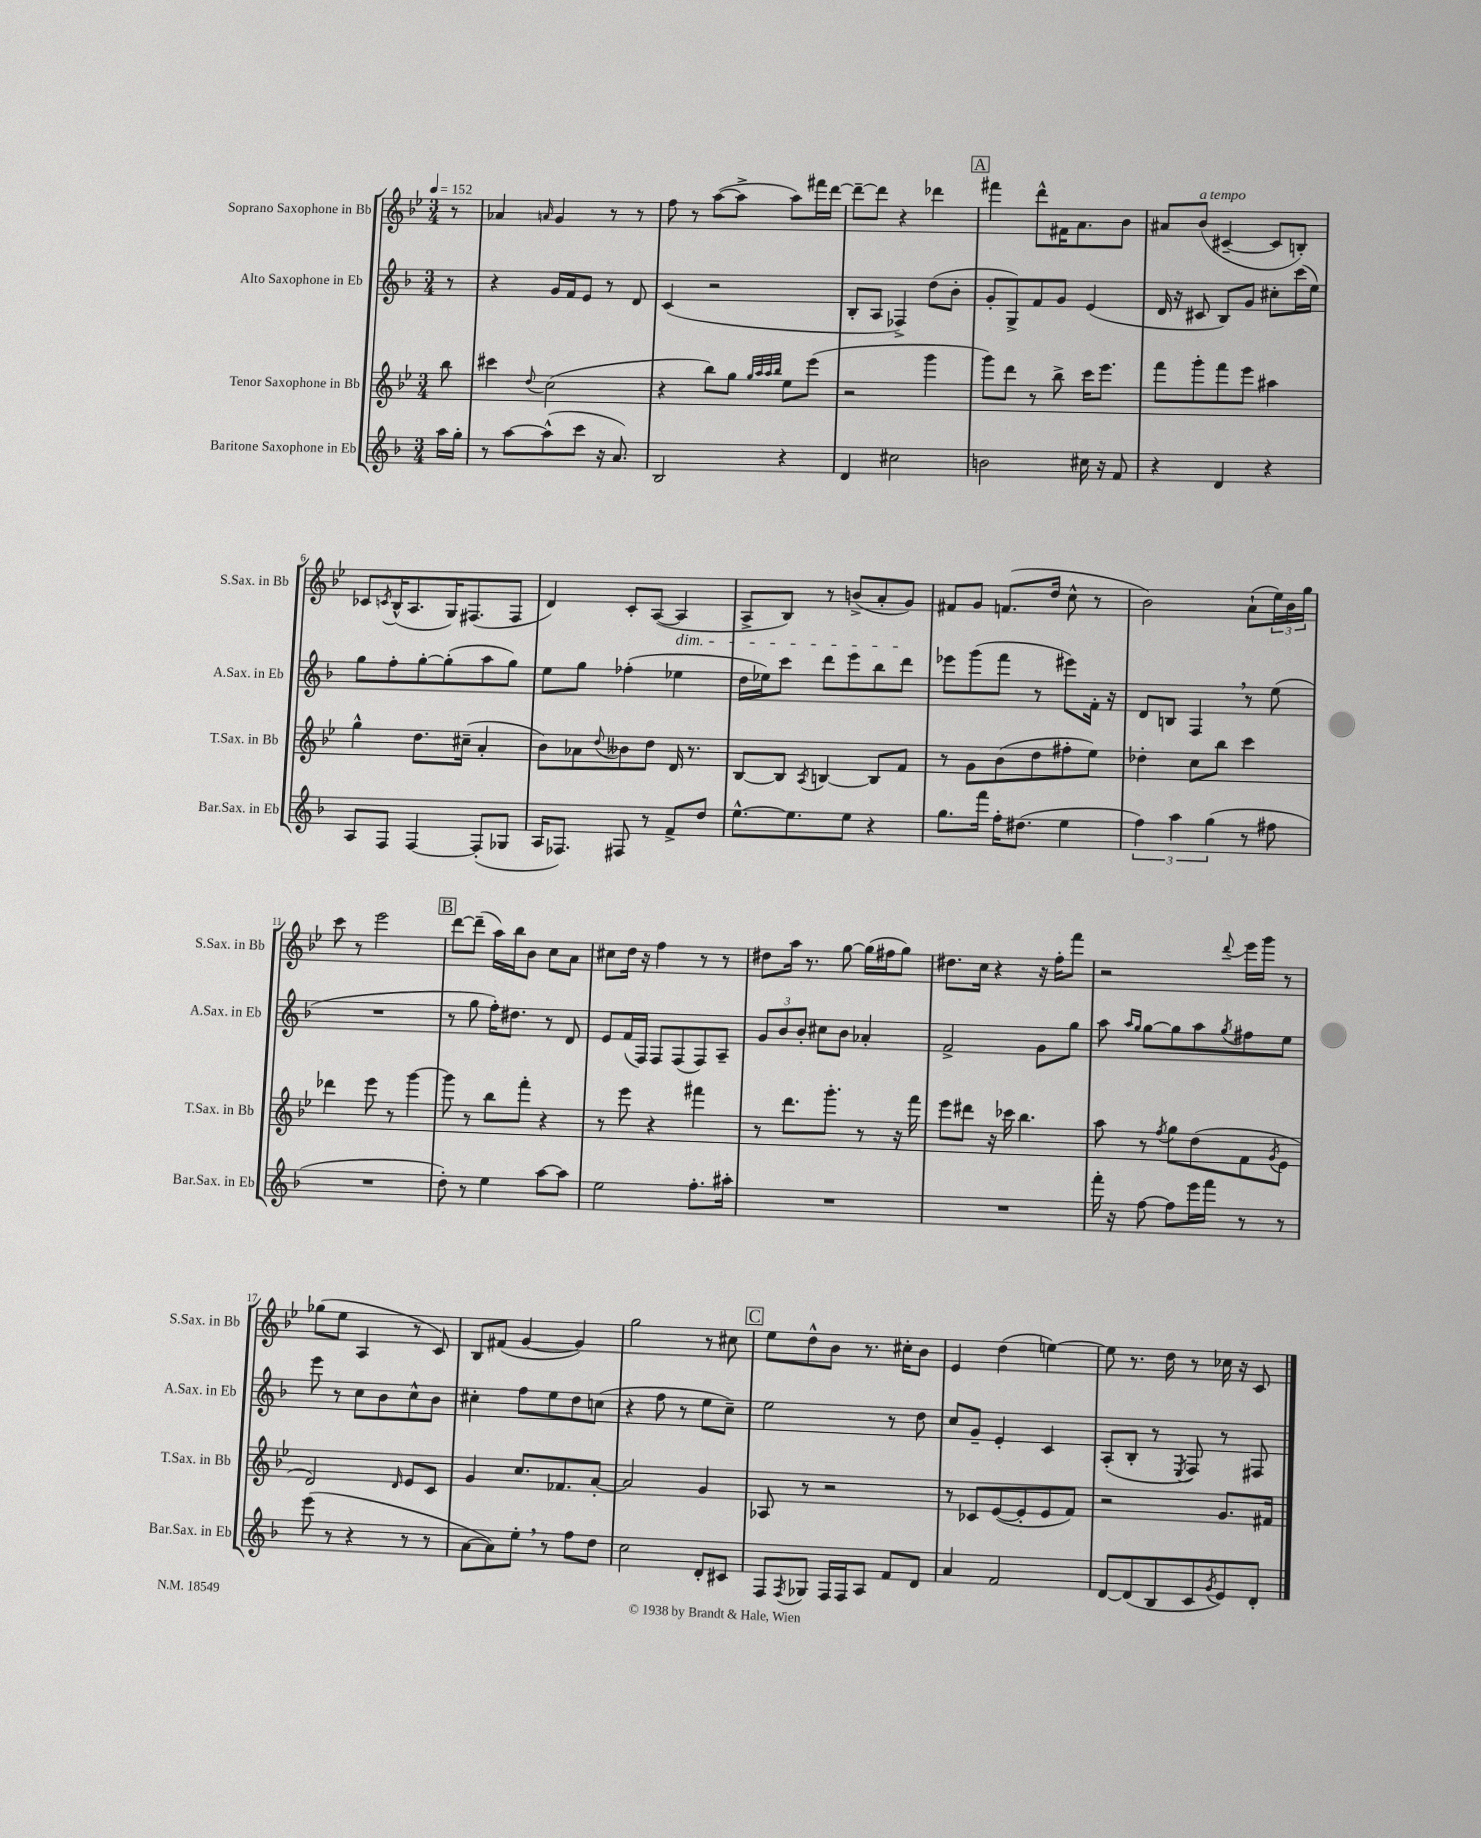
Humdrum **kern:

**kern	**kern	**kern	**kern
*part4	*part3	*part2	*part1
*staff4	*staff3	*staff2	*staff1
*I"Baritone Saxophone in Eb	*I"Tenor Saxophone in Bb	*I"Alto Saxophone in Eb	*I"Soprano Saxophone in Bb
*I'Bar.Sax. in Eb	*I'T.Sax. in Bb	*I'A.Sax. in Eb	*I'S.Sax. in Bb
*clefG2	*clefG2	*clefG2	*clefG2
*k[b-]	*k[b-e-]	*k[b-]	*k[b-e-]
*M3/4	*M3/4	*M3/4	*M3/4
*MM152	*MM152	*MM152	*MM152
=	=	=	=
16aa\LL	8bb-\	8r	8r
16gg'\JJ	.	.	.
=1	=1	=1	=1
8r	4ccc#X\	4r	4a-X/
[8aa\L	.	.	.
.	8qqdd/	.	16qqan/
(8aa^^\]	(2cc\	16g/LL	4g/
.	.	16f/J	.
8ccc\J	.	8e/J	.
16r	.	8r	8r
8.a/)	.	.	.
.	.	8d/	8r
=2	=2	=2	=2
2B-/	4r	(4c/	8ff\
.	.	.	8r
.	8bb-\L)	2r	([8aa\L
.	8gg\J	.	8aa^\J]
.	32qqgg/LLL	.	.
.	32qqaa/	.	.
.	32qqaa/	.	.
.	32qqbb-/JJJ	.	.
4r	8ee-\L	.	8aa\L)
.	(8eee-\J	.	16fff#X\L
.	.	.	[16ddd\JJ
=3	=3	=3	=3
4d/	2r	8B-'/L	8ddd~\L_
.	.	8A/J	8ddd\J]
2cc#X\	.	4F-X^/)	4r
.	4ggg\	(8dd\L	4ddd-X\
.	.	8b-'\J	.
!!LO:REH:place=s1:t=A
=4	=4	=4	=4
2bn\	8ggg\L)	8g'/L	4fff#X\
.	8ddd\J	8G^/)	.
.	8r	8f/	8ddd^^\L
.	8bb-^\	8g/J	16f#X\K
.	.	.	8.a\
16cc#X\	16ccc\KL	(4e/	.
16r	8.eee-\J	.	.
8f/	.	.	8b-\J
=5	=5	=5	=5
4r	8fff\L	16d/	8a#X/L
.	.	16r	.
!	!	!	!LO:TX:a:i:t=a tempo
.	8ggg'\	8c#X/	(8b-/J
4d/	8fff\	8B-/L)	[4c#X~/
.	8eee-\J	8g/J	.
4r	4aa#X\	8cc#X'\L	8c#/L]
.	.	(16ccc\L	8Bn'/J)
.	.	16ee\JJ)	.
!!LO:LB:g=z
=6	=6	=6	=6
8A/L	4gg^^\	8gg\L	8c-X/L
.	.	.	8qcn/
8F/J	.	8ff'\	(16B-^^/K
.	.	.	8.A/
[4F/	8.dd\L	[8gg'\	.
.	.	(8gg'\]	16G/K)
.	(16cc#X~\Jk	.	(8.F#X/
(8F'/L]	4a'/	8aa\	.
8G-X/J	.	8gg\J)	8F#/J
=7	=7	=7	=7
16A/KL	8b-\L)	8ee\L	4d/)
8.F-X/J)	.	.	.
.	8a-X\	8gg\J	.
.	8qqdd/	.	.
8F#X/	8b--X\	(4ff-X'\	8c'/L
8r	8dd\J	.	([8A/J
!	!	!	!LO:TX:b:i:t=dim.
8f^/L	16d/	4ee-X\	4A/]
.	8.r	.	.
8dd/J	.	.	.
=8	=8	=8	=8
[8.ee^^\L	[8B-/L	16dd\LL	8A^/L
.	.	16ee-X\J)	.
.	8B-/J]	8ccc\J	8B-/J)
8.ee\]	.	.	.
.	8qA/	.	.
.	[4Bn/	8ddd\L	8r
8ee\J	.	8eee\	(8bn^/L
4r	8B/L]	8bb-\	8a'/
.	8f/J	8ddd\J	8g/J)
=9	=9	=9	=9
8.gg\L	8r	8eee-X\L	8f#X/L
.	8g\L	(8ggg\	8g/J
16fff\Jk	.	.	.
16ff'\KL	(8b-\	8fff\J	(8.fn/L
(8.dd#X\J	.	.	.
.	8dd\	8r	.
.	.	.	16dd/Jk
4ee\	8ff#X'\	8eee#X\L)	8cc^^\
.	8ee-\J)	16f'\Jk	8r
.	.	16r	.
=10	=10	=10	=10
6ff\)	4dd-X'\	8d/L	2b-\)
.	.	8Bn/J	.
6aa\	.	.	.
.	8cc\L	4F,/	.
(6gg\	.	.	.
.	8bb-\J	.	.
8r	4ccc\	8r	(8a`\L
8ff#X\	.	(8ee\	24ee-\L)
.	.	.	24b-\
.	.	.	24gg\JJ
!!LO:LB:g=z
=11	=11	=11	=11
2.r	4ddd-X\	2.r	8ccc\
.	.	.	8r
.	8eee-\	.	2eee-\
.	8r	.	.
.	[4ggg\	.	.
!!LO:REH:place=s1:t=B
=12	=12	=12	=12
8dd'\)	8ggg\]	8r	[8ddd\L
8r	8r	8gg\	(8ddd~\J]
4ee\	8bb-\L	16ff'\KL)	16aa\LL)
.	.	8.dd#X\J	16bb-\J
.	8fff'\J	.	8b-\J
[8aa\L	4r	8r	8cc\L
8aa\J]	.	8d/	8a\J
=13	=13	=13	=13
2ee\	8r	8e/L	8cc#X\L
.	8eee-\	(16f/L	16dd\Jk
.	.	16F/JJ)	16r
.	4r	8F/L	4ff\
.	.	(8F/	.
8.ff'\L	4fff#X\	8F/)	8r
.	.	8A~/J	8r
16aa#X'\Jk	.	.	.
=14	=14	=14	=14
2.r	8r	12g/L	8dd#X\L
.	.	12b-/	.
.	8.ddd\L	.	16aa\Jk
.	.	12b-'/J	.
.	.	.	8.r
.	.	8cc#X\L	.
.	8.ggg'\J	.	.
.	.	8b-\J	[8gg\
.	8r	4a-X'/	(16gg\LL]
.	.	.	16ff#X\J
.	16r	.	8gg\J)
.	16fff\	.	.
=15	=15	=15	=15
2.r	8eee-\L	2f^/	8.dd#X\L
.	8ddd#X\J	.	.
.	.	.	16cc\Jk
.	16r	.	4r
.	16ccc-X\	.	.
.	4.bb-\	.	.
.	.	8g\L	16r
.	.	.	16ff'\KL
.	.	8gg\J	8fff\J
=16	=16	=16	=16
16fff'\	8aa\	8aa\	2r
16r	.	.	.
.	.	16qqaa/LL	.
.	.	16qqgg/JJ	.
[8ff\	8r	[8gg\L	.
.	8qff/	.	.
8ff\L]	8gg\L	8gg\]	.
16eee\L	(8dd\	8aa\	.
16fff\JJ	.	.	.
.	.	8qgg/	8qqddd/
8r	8f\	8ff#X\	16eee-\LL
.	.	.	16ggg\JJ
.	8qg/	.	.
8r	8e-\J	8ee\J	8r
!!LO:LB:g=z
=17	=17	=17	=17
(8eee\	2d/)	8eee\	(8gg-X\L
8r	.	8r	8ee-\J
4r	.	8cc\L	4A/
.	.	8b-\	.
.	16qqd/	.	.
8r	8e-/L	8cc^^\	8r
8r	8c/J	8b-\J	8c/)
=18	=18	=18	=18
[8a\L	4g/	4cc#X'\	8B-/L
8a\])	.	.	(8f#X/J
8ee',\J	8.cc/L	8ff\L	[4g/
8r	.	8ee\	.
.	8.f-X/	.	.
8ff\L	.	8dd\	4g/])
8dd\J	[8a'/J	(8ccn\J	.
=19	=19	=19	=19
2cc\	2a/]	4r	2gg\
.	.	8ff\	.
.	.	8r	.
8d'/L	4g/	8ee\L	8r
8c#X/J	.	8cc~\J)	8cc#X\
!!LO:REH:place=s1:t=C
=20	=20	=20	=20
8F/L	8A-X/	2ee\	8ee-\L
8qF/	.	.	.
8G-X/J	8r	.	8dd^^\
16F/LL	2r	.	8b-\J
16F/J	.	.	.
8A/J	.	.	8.r
8f/L	.	8r	.
.	.	.	16cc#X'\KL
8d/J	.	8dd\	8b-\J
=21	=21	=21	=21
4a/	8r	8cc/L	4e-/
.	8c-X/L	8g~/J	.
2f/	([8e-/	4e'/	(4dd\
.	8e-'/]	.	.
.	8e-/	4c/	[4een\)
.	8f/J)	.	.
=22	=22	=22	=22
[8d/L	2r	(8A'/L	8ee\]
(8d/]	.	8B-'/J	8.r
8B-/	.	8r	.
.	.	.	16dd\
.	.	8qE/	.
8c/	.	8F/)	8r
8qg/	.	.	.
8e/)	8.g/L	8r	16cc-X\
.	.	.	16r
8d'/J	.	8F#X/	8c/
.	16f#X/Jk	.	.
==	==	==	==
*-	*-	*-	*-
